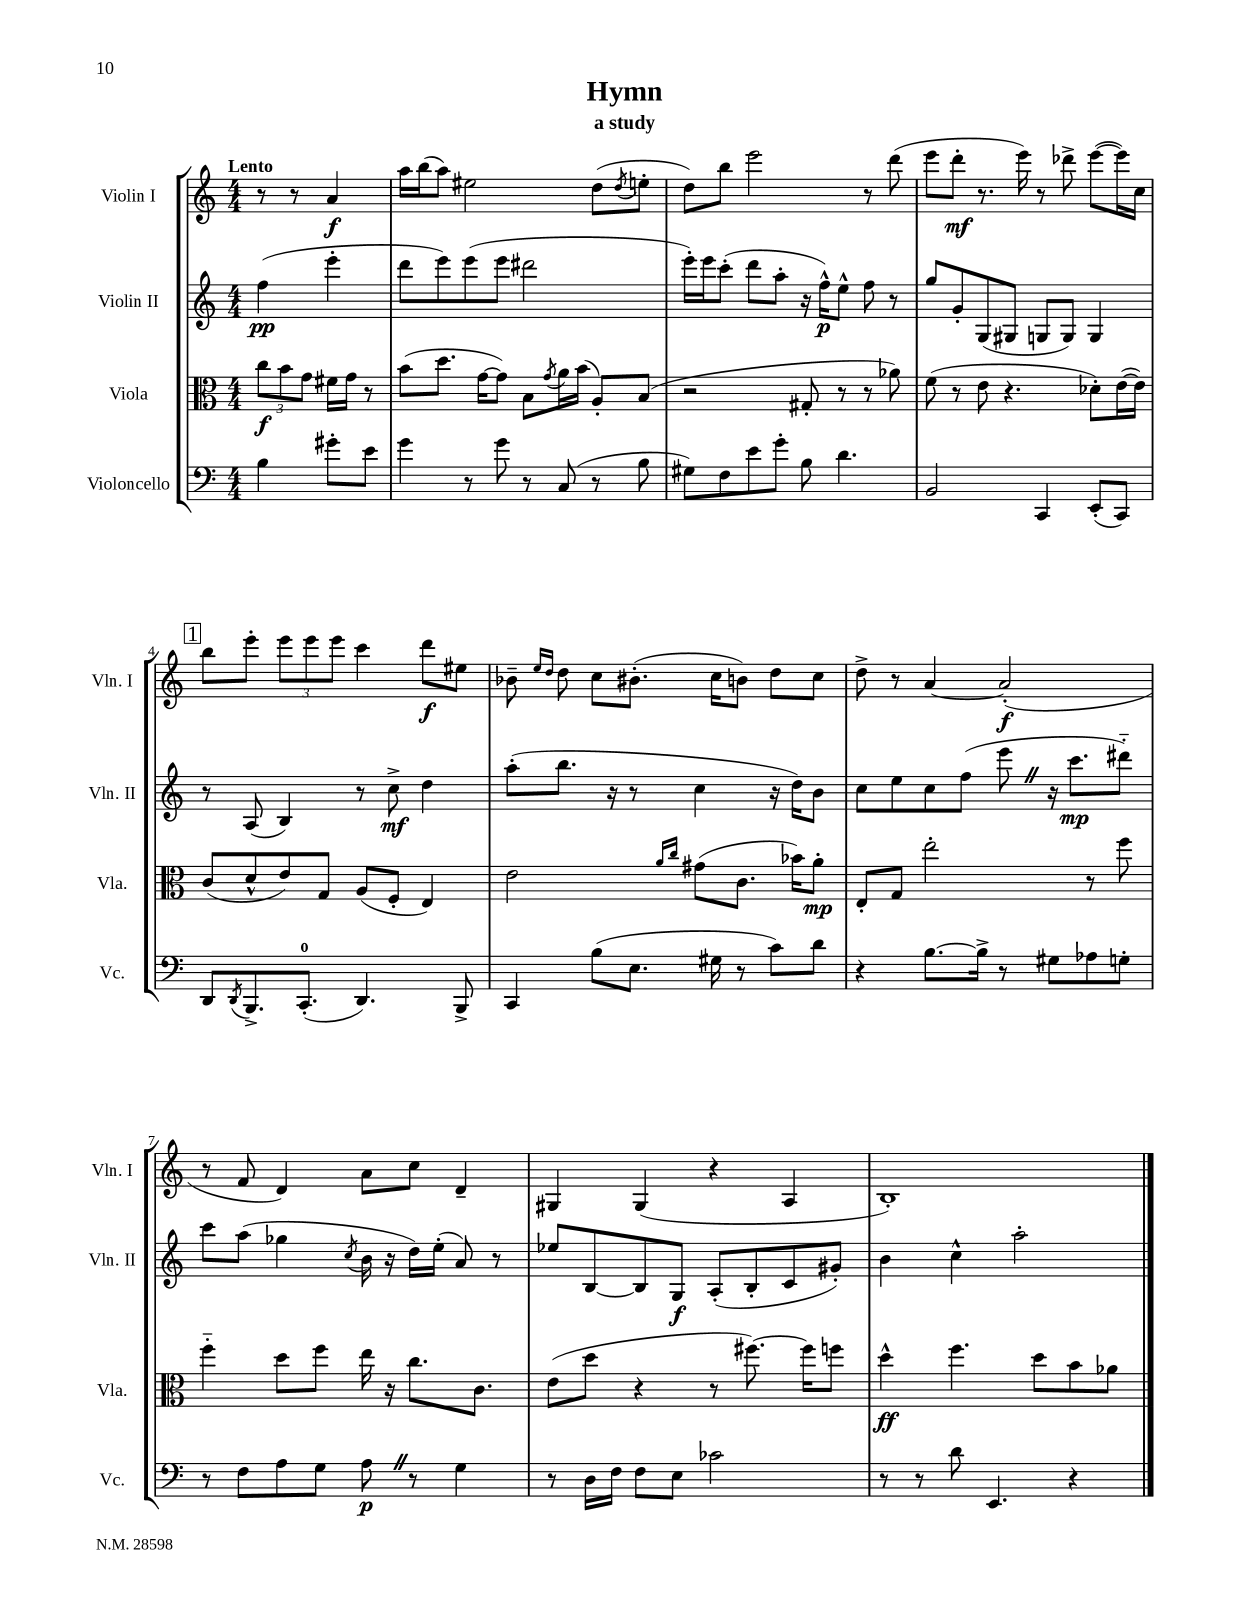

**kern	**dynam	**kern	**dynam	**kern	**dynam	**kern	**dynam
*part4	*part4	*part3	*part3	*part2	*part2	*part1	*part1
*staff4	*staff4	*staff3	*staff3	*staff2	*staff2	*staff1	*staff1
*I"Violoncello	*	*I"Viola	*	*I"Violin II	*	*I"Violin I	*
*I'Vc.	*	*I'Vla.	*	*I'Vln. II	*	*I'Vln. I	*
*clefF4	*	*clefC3	*	*clefG2	*	*clefG2	*
*k[]	*	*k[]	*	*k[]	*	*k[]	*
*M4/4	*	*M4/4	*	*M4/4	*	*M4/4	*
=	=	=	=	=	=	=	=
!	!	!	!	!	!	!LO:TX:a:B:t=Lento	!
4B\	.	12cc\L	f	(4ff\	pp	8r	.
.	.	12b\	.	.	.	.	.
.	.	.	.	.	.	8r	.
.	.	12g\J	.	.	.	.	.
8g#X'\L	.	16f#X\LL	.	4eee'\	.	4a/	f
.	.	16g\JJ	.	.	.	.	.
8e\J	.	8r	.	.	.	.	.
=1	=1	=1	=1	=1	=1	=1	=1
4g\	.	(8b\L	.	8ddd\L	.	16aa\LL	.
.	.	.	.	.	.	(16bb\J	.
.	.	8.dd\J	.	8eee\)	.	8aa\J)	.
8r	.	.	.	(8eee\	.	2ee#X\	.
.	.	[16g\KL	.	.	.	.	.
8g\	.	8g\J])	.	8eee\J	.	.	.
8r	.	8B\L	.	2ddd#X\	.	.	.
.	.	8qg/	.	.	.	.	.
(8C/	.	16a\L	.	.	.	.	.
.	.	(16b\JJ	.	.	.	.	.
8r	.	8A'/L)	.	.	.	(8dd\L	.
.	.	.	.	.	.	8qdd/	.
8B\	.	(8B/J	.	.	.	8een'\J	.
=2	=2	=2	=2	=2	=2	=2	=2
8G#X\L)	.	2r	.	16eee'\LL)	.	8dd\L)	.
.	.	.	.	16eee\J	.	.	.
8F\	.	.	.	(8ccc'\J	.	8bb\J	.
8e\	.	.	.	8ddd\L	.	2eee\	.
8g'\J	.	.	.	8aa'\J	.	.	.
8B\	.	8G#X'/	.	16r	.	.	.
.	.	.	.	16ff^^\KL)	p	.	.
4.d\	.	8r	.	8ee^^\J	.	.	.
.	.	8r	.	8ff\	.	8r	.
.	.	8a-X\)	.	8r	.	(8ddd\	.
=3	=3	=3	=3	=3	=3	=3	=3
2BB/	.	(8f\	.	8gg/L	.	8eee\L	.
.	.	8r	.	8g'/	.	8ddd'\J	mf
.	.	8e\	.	(8G/	.	8.r	.
.	.	4.r	.	8G#X/J	.	.	.
.	.	.	.	.	.	16eee\)	.
4CC/	.	.	.	8Gn/L	.	8r	.
.	.	.	.	8G/J)	.	8ddd-X^\	.
(8EE'/L	.	8d-X'\L)	.	4G/	.	([8eee\L	.
8CC/J)	.	([16e\L	.	.	.	16eee\L])	.
.	.	16e\JJ])	.	.	.	16cc\JJ	.
!!LO:LB:g=z
!!LO:REH:place=s1:t=1
=4	=4	=4	=4	=4	=4	=4	=4
8DD/L	.	(8c/L	.	8r	.	8bb\L	.
8qDD/	.	.	.	.	.	.	.
8.BBB^/	.	8d^^/	.	(8A/	.	8eee'\J	.
.	.	8e/)	.	4B/)	.	12eee\L	.
(8.CC'/J	.	.	.	.	.	.	.
.	.	.	.	.	.	12eee\	.
.	.	8G/J	.	.	.	.	.
.	.	.	.	.	.	12eee\J	.
4.DD/)	.	(8A/L	.	8r	.	4ccc\	.
.	.	8F'/J	.	8cc^\	mf	.	.
.	.	4E/)	.	4dd\	.	8ddd\L	f
8BBB^/	.	.	.	.	.	8ee#X\J	.
=5	=5	=5	=5	=5	=5	=5	=5
4CC/	.	2e\	.	(8aa'\L	.	8b-X~\	.
.	.	.	.	.	.	16qqee/LL	.
.	.	.	.	.	.	16qqdd/JJ	.
.	.	.	.	8.bb\J	.	8dd\	.
(8B\L	.	.	.	.	.	8cc\L	.
.	.	.	.	16r	.	.	.
8.E\J	.	.	.	8r	.	(8.b#X'\J	.
.	.	16qqa/LL	.	.	.	.	.
.	.	16qqcc/JJ	.	.	.	.	.
.	.	(8g#X\L	.	4cc\	.	.	.
16G#X\	.	.	.	.	.	16cc\KL	.
8r	.	8.c\J	.	.	.	8bn\J)	.
8c\L)	.	.	.	16r	.	8dd\L	.
.	.	16b-X\KL)	.	16dd\KL)	.	.	.
8d\J	.	8a'\J	mp	8b\J	.	8cc\J	.
=6	=6	=6	=6	=6	=6	=6	=6
4r	.	8E'/L	.	8cc\L	.	8dd^\	.
.	.	8G/J	.	8ee\	.	8r	.
[8.B\L	.	2ee'\	.	8cc\	.	[4a/	.
.	.	.	.	(8ff\J	.	.	.
16B^\Jk]	.	.	.	.	.	.	.
8r	.	.	.	8eeeZ\	.	(2a'/]	f
8G#X\L	.	.	.	16r	.	.	.
.	.	.	.	8.ccc\L	mp	.	.
8A-X\	.	8r	.	.	.	.	.
8Gn'\J	.	8ff\	.	8ddd#X\J)	.	.	.
!!LO:LB:g=z
=7	=7	=7	=7	=7	=7	=7	=7
8r	.	4ff\	.	8ccc\L	.	8r	.
8F\L	.	.	.	(8aa\J	.	8f/	.
8A\	.	8dd\L	.	4gg-X\	.	4d/)	.
8G\J	.	8ff\J	.	.	.	.	.
.	.	.	.	8qcc/	.	.	.
8AZ\	p	16ee\	.	16b\	.	8a\L	.
.	.	16r	.	16r	.	.	.
8r	.	8.cc\L	.	16dd\LL)	.	8cc\J	.
.	.	.	.	(16ee'\JJ	.	.	.
4G\	.	.	.	8a/)	.	4d~/	.
.	.	8.c\J	.	.	.	.	.
.	.	.	.	8r	.	.	.
=8	=8	=8	=8	=8	=8	=8	=8
8r	.	(8e\L	.	8ee-X/L	.	4G#X/	.
16D\LL	.	8dd\J	.	[8B/	.	.	.
16F\JJ	.	.	.	.	.	.	.
8F\L	.	4r	.	8B/]	.	(4G#/	.
8E\J	.	.	.	8G/J	f	.	.
2c-X\	.	8r	.	(8A'/L	.	4r	.
.	.	[8.ff#X\)	.	8B'/	.	.	.
.	.	.	.	8c/	.	4A/	.
.	.	16ff#\KL]	.	.	.	.	.
.	.	8ffn\J	.	8g#X'/J)	.	.	.
=9	=9	=9	=9	=9	=9	=9	=9
8r	.	4dd^^\	ff	4b\	.	1B')	.
8r	.	.	.	.	.	.	.
8d\	.	4.ff\	.	4cc^^\	.	.	.
4.EE/	.	.	.	.	.	.	.
.	.	.	.	2aa'\	.	.	.
.	.	8dd\L	.	.	.	.	.
4r	.	8b\	.	.	.	.	.
.	.	8a-X\J	.	.	.	.	.
==	==	==	==	==	==	==	==
*-	*-	*-	*-	*-	*-	*-	*-
